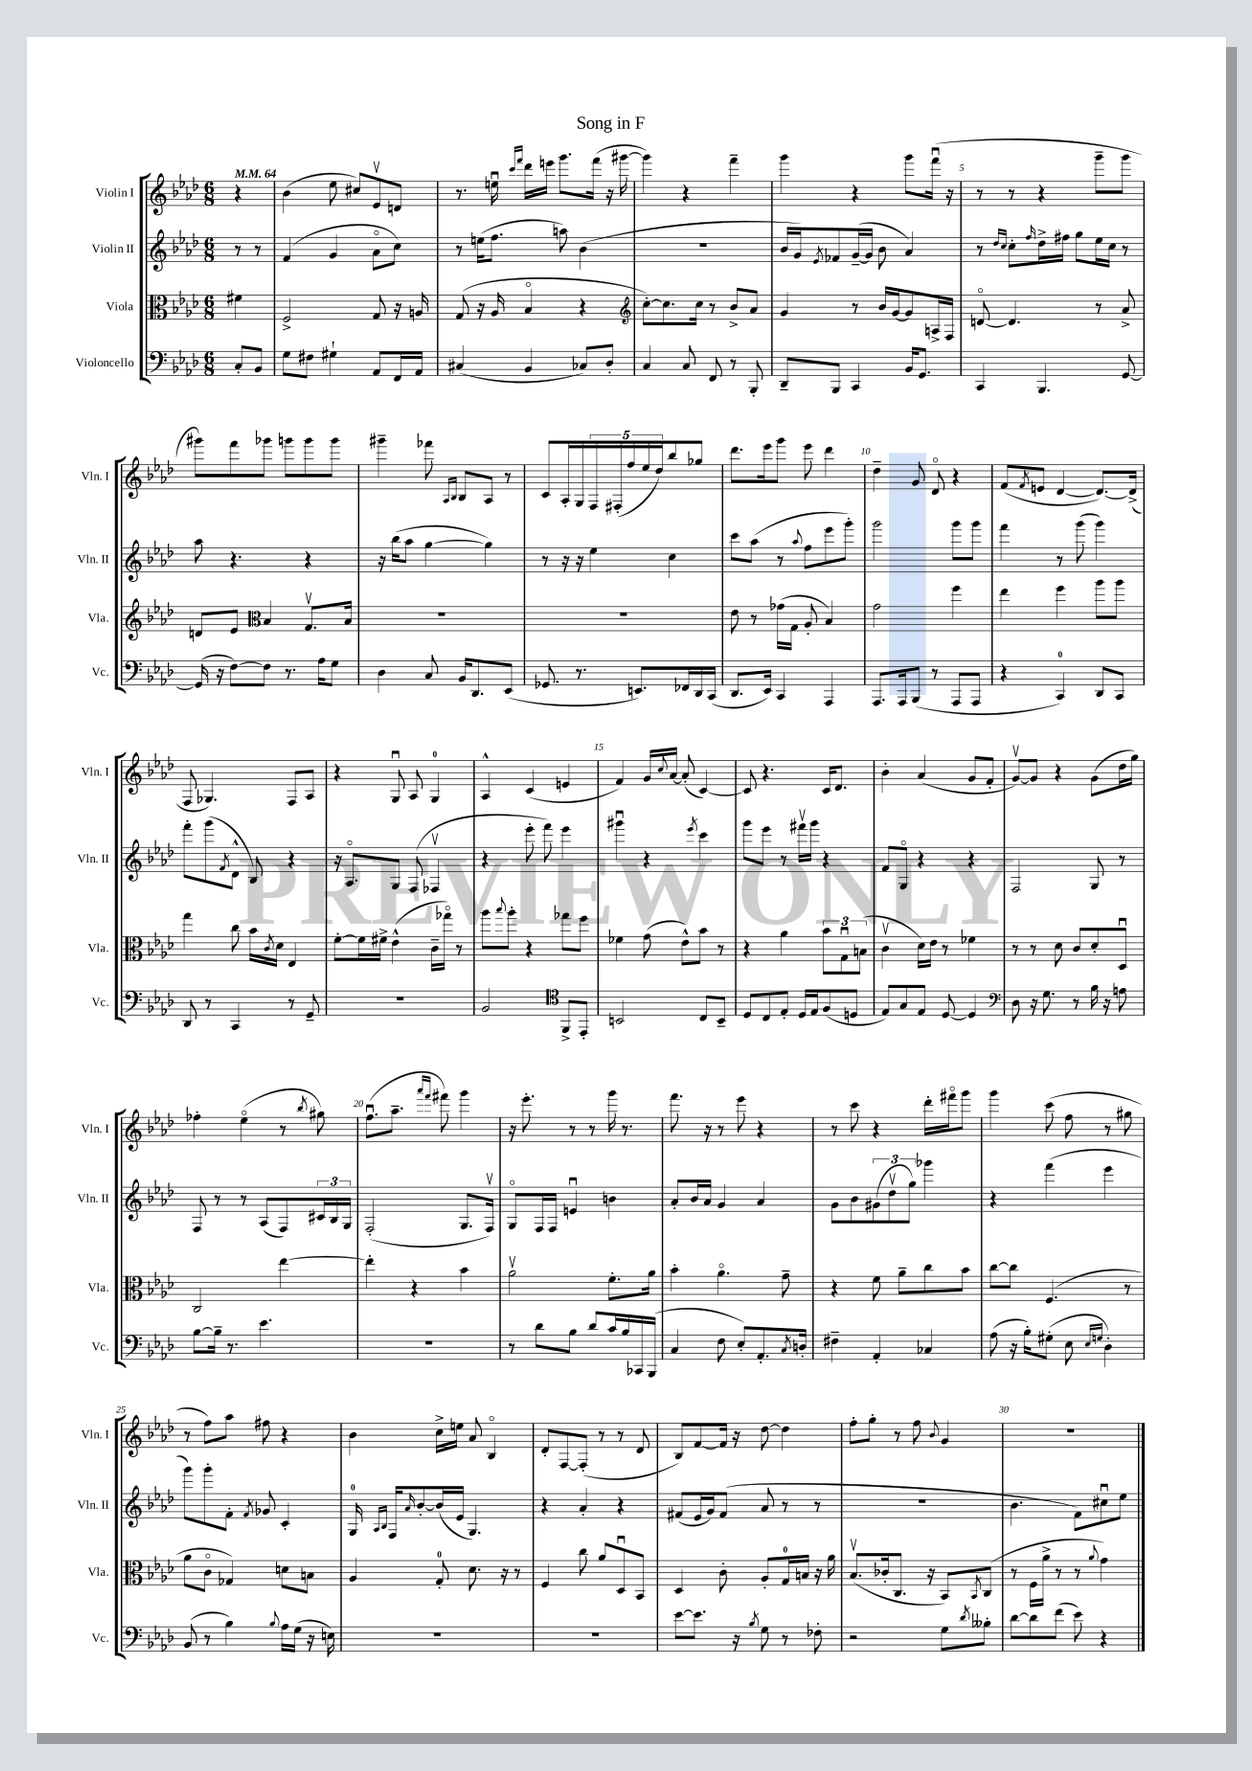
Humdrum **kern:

**kern	**kern	**kern	**kern
*staff4	*staff3	*staff2	*staff1
*clefF4	*clefC3	*clefG2	*clefG2
*k[b-e-a-d-]	*k[b-e-a-d-]	*k[b-e-a-d-]	*k[b-e-a-d-]
*M6/8	*M6/8	*M6/8	*M6/8
*MM64	*MM64	*MM64	*MM64
8C'	4f#	8r	4r
8BB-	.	8r	.
=	=	=	=
8G	2F^	(4f	(4b-
8F#	.	.	.
4G#`	.	4g	8ee-
.	.	.	8cc#)
8AA-	8G	8a-o	8e-v
16FF	16r	8cc)	8d
16AA-	16A	.	.
=	=	=	=
(4C#	(8G	8r	8.r
.	16r	(16ee	.
.	16A-	8.ff	16eeu
.	.	.	16qqccc
.	.	.	16qqfff
4BB-	4B-o	.	16ddd-
.	.	.	16eee
.	.	8aa)	8.ggg
8C-)	4r	(4b-	.
.	.	.	(16fff
8D-'	.	.	16r
.	.	.	[16ggg#
=	=	=	=
*	*clefG2	*	*
4C	[8cc')	2.r	4ggg#])
.	8.cc]	.	.
8C	.	.	4r
.	16cc	.	.
8FF	8r	.	.
8r	8b-^	.	4fff~
8BBB-'	8a-	.	.
=	=	=	=
8DD-~	4g	16b-	4ggg
.	.	16g)	.
.	.	8qe-	.
8BBB-	.	8f-	.
4CC	8r	([16g~	4r
.	.	16g]	.
.	16b-	8b-	.
.	[16g	.	.
16BB-	8g]	4a-)	8ggg
8.GG	.	.	.
.	16A^	.	(16fffu
.	16F	.	16r
=	=	=	=
4CC	[8do	8r	8r
.	.	16qqdd-	.
.	.	16qqcc	.
.	4.d]	8cc'	8r
.	.	16qqff	.
4.BBB-	.	16dd-^	4r
.	.	16ff#	.
.	.	8gg	.
.	8r	16ee-	8ggg~
.	.	16cc	.
[8GG	8a-^	8r	8ggg
=	=	=	=
(16GG]	8d	8aa-	8ggg#)
16r	.	.	.
[8F)	8e-	4.r	8fff
*	*clefC3	*	*
8F]	4B-	.	8ggg-
8.r	.	.	8ggg
.	8.Gv	4r	8ggg
16A-	.	.	.
8G	.	.	8ggg
.	16B-	.	.
=	=	=	=
4D-	2.r	16r	4ggg#~
.	.	(16bb-	.
.	.	8aa-	.
8C	.	[4gg	8fff-
.	.	.	16qqA-
.	.	.	16qqB-
16BB-	.	.	8B-
8.DD-	.	.	.
.	.	4gg])	8A-
(8EE-	.	.	8r
=	=	=	=
8.GG-	2.r	8r	8c
.	.	16r	16A-'
8.r	.	16r	16G
.	.	4ee-	20F
.	.	.	(20F#'
.	.	.	20ff
8.EE)	.	.	.
.	.	.	20ee-
.	.	.	20dd-)
.	.	4cc	8bb-
16FF-	.	.	.
16DD-	.	.	8gg-
(16CC	.	.	.
=	=	=	=
8.DD-	8e-	8ccc	8.ddd-
.	8r	(8aa-	.
16EE-)	.	.	16eee-
4CC	(16g-	8r	8ggg
.	16G	.	.
.	.	8qqaa-	.
.	8A-'	8ff	8eee-
4AAA-	4B-)	8eee-	4ddd-
.	.	8ggg')	.
=	=	=	=
8.AAA-	2g	2ggg	4dd-~
16AAA-	.	.	.
(8BBB-	.	.	8g
8r	.	.	8d-o
8AAA-	4ff	8ggg	4r
8AAA-	.	8ggg	.
=	=	=	=
4r	4ee-	4fff	(8f
.	.	.	8qf
.	.	.	8e
4CC)	4ff	8r	[4d-
.	.	(8ggg	.
8DD-	8aa-	4ggg)	8.d-_)
8CC	8aa-	.	.
.	.	.	(16d-^]
=	=	=	=
8DD-	4gg	8fff'	8F
8r	.	(8ggg	4.G-)
.	.	8qf	.
4CC	8cc	8d-^^	.
.	16b-	8B-)	.
.	8qc	.	.
.	16d-	.	.
8r	4E-	4r	8F
8GG~	.	.	8A-
=	=	=	=
2.r	[8f'	16r	4r
.	.	8.A-o	.
.	16f]	.	.
.	16f#^	.	.
.	(4e-^^	8G	8Gu
.	.	(8F	8A-
.	16c~	4F-v	4G
.	16gg-o)	.	.
.	8r	.	.
=	=	=	=
2BB-	8aa-	4r	4A-^^
.	8qqbb-	.	.
.	8aa-'	.	.
.	4r	8eee-'	(4c
.	.	8fff)	.
*clefC4	*	*	*
8FF^	8gg-	4eee-	4e
8EE-'	8ff	.	.
=	=	=	=
2BB	4f-	4ggg#u	4f)
.	(8g	4r	16g
.	.	.	8qqcc
.	.	.	[16a-
.	8e-^^)	.	(8a-']
.	.	8qeee-	.
8C	8b-	4ccc	[4c)
8BB~	8r	.	.
=	=	=	=
8D-	4r	8ggg	8c]
8C	.	8eee-	4.r
8E-'	4a-	8r	.
16D-	.	16fff#v	.
16E-	.	16ggg	.
(8F	12b-	4r	16c
.	.	.	8.d-
.	12Gu	.	.
8D	.	.	.
.	(12B	.	.
=	=	=	=
8E-)	4cv	8f	4b-'
8G	.	8Go	.
8E-	16d-)	4r	(4a-
.	16e-	.	.
[8D-	8r	.	.
4D-]	4f-	4r	8g
.	.	.	8f'
=	=	=	=
*clefF4	*	*	*
8D-	8r	2F	[8gv)
16r	8r	.	8g]
8.G	.	.	.
.	8d-	.	4r
8r	8c	.	.
16B-	8d-'	8G	(8g
16r	.	.	.
8A	8D-u	8r	16dd-
.	.	.	16gg)
=	=	=	=
[8B-	2C	8F	4ff-'
16B-~]	.	8r	.
8.r	.	.	.
.	.	8r	(4ee-o
4.e-	.	(8A-	.
.	[4ee-	8F)	8r
.	.	.	8qbb-
.	.	24c#	8gg#)
.	.	24B-	.
.	.	24G	.
=	=	=	=
2.r	4ee-']	(2F'	(8.ffu
.	.	.	8.aa-~
.	4r	.	.
.	.	.	16qqaaa-
.	.	.	16qqfff
.	.	.	8fff#)
.	4b-	8.G	4ggg
.	.	16Fv)	.
=	=	=	=
8r	2a-v	8Go	16r
.	.	.	8.eee-'
8d-	.	16F	.
.	.	16F	.
8B-	.	4eu	8r
8d-	.	.	8r
16c	8.f'	4b	16ggg
16B-	.	.	8.r
16CC-	.	.	.
(16BBB-	16a-	.	.
=	=	=	=
4C	4b-'	8a-'	8.fff
.	.	16b-	.
.	.	16a-	16r
8F	4.a-o	4g	8r
8E-')	.	.	8eee-
8.AA-'	.	4a-	4r
.	8g~	.	.
8qC	.	.	.
16D'	.	.	.
=	=	=	=
4F#~	4r	8g	8r
.	.	8b-	8ccc
4AA-'	8f	(12g#	4r
.	.	12dd-v	.
.	8a-~	.	.
.	.	12gg)	.
4C-	8cc	4ggg-	16ddd-'
.	.	.	16fff#o
.	8b-	.	8ggg
=	=	=	=
(8A-	[8cc	4r	4ggg
16r	8cc]	.	.
16B-')	.	.	.
(8G#'	(4.F	(4fff	(8ccc
8E-	.	.	8ff
16qqE-	.	.	.
16qqG	.	.	.
4D-')	.	4eee-	8r
.	8r	.	8gg#
=	=	=	=
(8BB-	8a-	8ggg)	8r
8r	8co	8ggg'	8ff)
4B-)	4G-)	8f'	8aa-
.	.	8qf	.
.	.	8g-	8ff#
8qqB-	.	.	.
16A-	8d	4c'	4r
(16G	.	.	.
16r	8B	.	.
16E)	.	.	.
=	=	=	=
2.r	4A-	16G	4b-
.	.	16qqA-	.
.	.	16qqB-	.
.	.	16F	.
.	.	16qqa-	.
.	.	[8b-'	.
.	8G'	(16b-]	16cc^
.	.	16e-	16ee
.	8.d-	4.G)	8a-
.	.	.	4B-o
.	16r	.	.
.	8r	.	.
=	=	=	=
2.r	4F	4r	8d-'
.	.	.	[8F
.	8cc	4a-'	(8F']
.	8a-	.	8r
.	8D-u	4r	8r
.	8BB-	.	8d-
=	=	=	=
[8e-	4D-	(8f#	8B-)
8.e-]	.	16e-	[8f
.	.	16g)	.
.	8c'	(8f#	16f]
16r	.	.	16r
8qB-	.	.	.
8G	8A-'	8a-	[8dd-
8r	16G	8r	4dd-]
.	16B	.	.
8F-'	16r	8r	.
.	16a-	.	.
=	=	=	=
2r	(8.B-v	2.r	8ff'
.	.	.	8gg'
.	16c-'	.	.
.	8.C	.	8r
.	.	.	8ff
.	16r	.	.
.	.	.	8qqb-
8G	8BB-)	.	4g
8qd-	8qBB-	.	.
8B--'	(8C	.	.
=	=	=	=
[8d-	8r	4.b-	2.r
8d-]	16F	.	.
.	16a-^	.	.
(8f	8r	.	.
8e-)	8r	8f)	.
.	8qqa-	.	.
4r	4g)	8cc#u	.
.	.	8ee-	.
==	==	==	==
*-	*-	*-	*-
